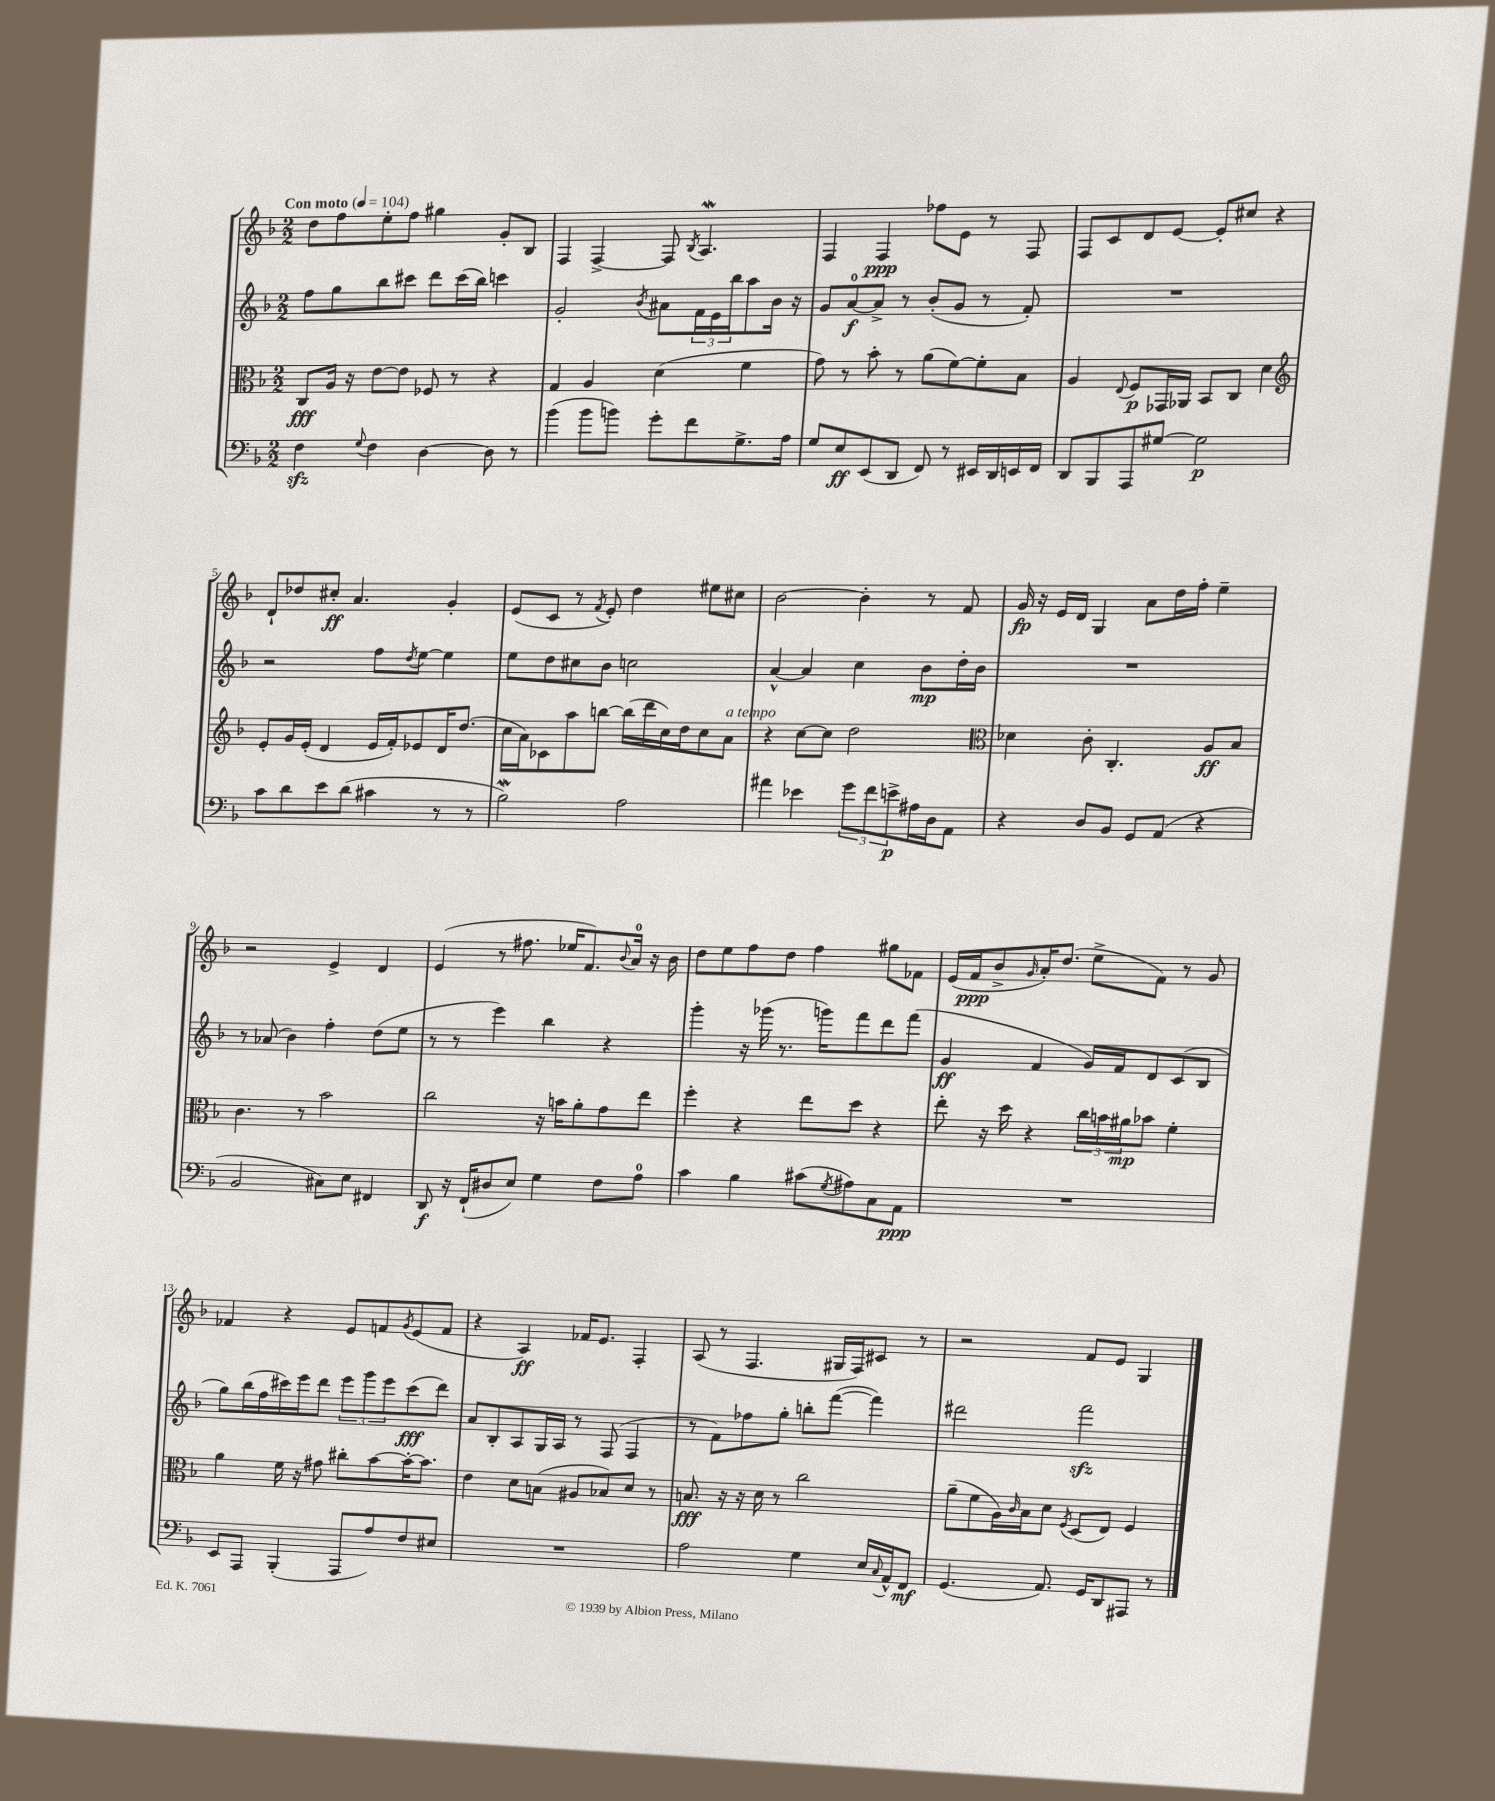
<<
\new StaffGroup <<
\new Staff = "s0" {
    \clef treble \key f \major \numericTimeSignature \time 2/2 \tempo "Con moto" 4 = 104
    d''8 f''8 e''8-. f''8 gis''4 g'8-. bes8 |
    f4 f4~-> f8 \acciaccatura { bes8 } a4.\mordent |
    f4 f4\ppp fes''8 e'8 r8 f8 |
    f8 c'8 d'8 e'8~ e'8-. cis''8 r4 |
    d'8-! des''8 cis''8-.\ff a'4. g'4-. |
    e'8( c'8 r8 \acciaccatura { f'8 } e'8-.) d''4 eis''8 cis''8 |
    bes'2~ bes'4-. r8 f'8 |
    g'16\fp r16 e'16 d'16 g4 a'8 d''16 f''16-. e''4-- |
    r2 e'4-> d'4 |
    e'4( r8 fis''8. ees''16 f'8.) \appoggiatura { bes'8 } a'16-0 r16 bes'16 |
    d''8 e''8 f''8 d''8 f''4 gis''8 fes'8 |
    e'16( f'16\ppp bes'8-> \grace { g'16 } a'16-.) d''8.( e''8-> f'8) r8 g'8 |
    fes'4 r4 e'8 f'8 \acciaccatura { g'8 } e'8( f'8 |
    r4 a4\ff) fes'16 e'8. f4-. |
    a8( r8 f4. gis16 f16) cis'8 r8 |
    r2 f'8 e'8 g4 \bar "|." |
}
\new Staff = "s1" {
    \clef treble \key f \major \numericTimeSignature \time 2/2
    f''8 g''8 bes''8 cis'''8 d'''8 cis'''16( bes''16) c'''4 |
    g'2-. \acciaccatura { bes'8 } ais'8 \tuplet 3/2 { f'16 e'16 bes''16 } a''8 bes'16 r16 |
    g'8 a'8-0~\f a'8-> r8 bes'8-.( g'8 r8 f'8-.) |
    R1 |
    r2 f''8 \acciaccatura { d''8 } e''8~ e''4 |
    e''8 d''8 cis''8 bes'8 c''2 |
    a'4~-^ a'4 c''4 bes'8\mp d''16-. bes'16 |
    R1 |
    r8 aes'8( bes'4) f''4-. d''8( e''8 |
    r8 r8 e'''4) bes''4 r4 |
    g'''4-. r16 ges'''16( r8. g'''16) f'''8 d'''8 f'''8( |
    g'4\ff f'4 g'16) f'16 d'8 c'8( bes8 |
    g''8) bes''16( f''16 cis'''16) e'''16 d'''8 \tuplet 3/2 { e'''8 g'''8 e'''8 } cis'''8\fff( d'''8) |
    a'8 bes8-. a8 g16 a16 r8 f8( f4 |
    r8 f'8) fes''8 g''8-. b''8-. f'''8~( f'''4) |
    dis'''2 f'''2\sfz \bar "|." |
}
\new Staff = "s2" {
    \clef alto \key f \major \numericTimeSignature \time 2/2
    c8\fff a16 r16 e'8~ e'8 fes8 r8 r4 |
    g4 a4 d'4( f'4 |
    g'8) r8 bes'8-. r8 a'8( f'8~) f'8-. bes8 |
    a4 \appoggiatura { e8 } f8\p ges,16 aes,16 bes,8 c8 d'4 |
    \clef treble e'8-. g'16 e'16-.( d'4 e'16 f'16-.) ees'8 d'16 d''8.( |
    c''16 a'16) ces'8 a''8 b''8~ b''16( d'''16 c''16) d''16 c''8 a'8^\markup { \italic "a tempo" } |
    r4 c''8~ c''8 d''2 |
    \clef alto des'4 c'8-. c4.-. a8\ff bes8 |
    c'4. r8 bes'2 |
    c''2 r16 b'16 a'8-. g'8 e''8 |
    f''4-. r4 e''8 d''8 r4 |
    e''8-. r16 d''16 r4 \tuplet 3/2 { c''16 b'16 ais'16\mp } bes'8 f'4-. |
    a'4 f'16 r16 gis'8 cis''8-. bes'8~ bes'16~-. bes'8. |
    e'4 d'8 b8( ais8 bes8) d'8 r8 |
    b8.\fff r16 r16 d'16 r8 c''2 |
    a'8--( f'8 a16) \grace { c'16 } bes16 d'8 \acciaccatura { f8 } d8( e8) f4 \bar "|." |
}
\new Staff = "s3" {
    \clef bass \key f \major \numericTimeSignature \time 2/2
    f4\sfz \appoggiatura { g8 } f4 d4~ d8 r8 |
    bes'4( bes'8 b'8) g'8-. f'8 g8.-> a16 |
    g8 e8\ff e,8( d,8 f,8) r8 eis,16 d,16 e,16 f,16 |
    d,8 bes,,8 a,,8 gis8~ gis2\p |
    c'8 d'8 e'8 d'8( cis'4 r8 r8 |
    bes2\mordent) a2 |
    ais'4 ees'4 \tuplet 3/2 { g'8 f'8 e'8->\p } ais16 d16 a,8 |
    r4 d8 bes,8 g,8 a,8( r4 |
    bes,2 cis8) e8 fis,4 |
    d,8\f r16 f,16-!( dis8 e8) g4 f8 a8-0 |
    c'4 bes4 cis'8( \acciaccatura { g8 } ais8) c8 a,8\ppp |
    R1 |
    e,8 a,,8 bes,,4-.( a,,8 a8) f8 eis8 |
    R1 |
    a2 g4 e16 \appoggiatura { c8 } a,16-^ f,8\mf |
    g,4.( a,8.) g,16 d,8 ais,,8 r8 \bar "|." |
}
>>
>>
